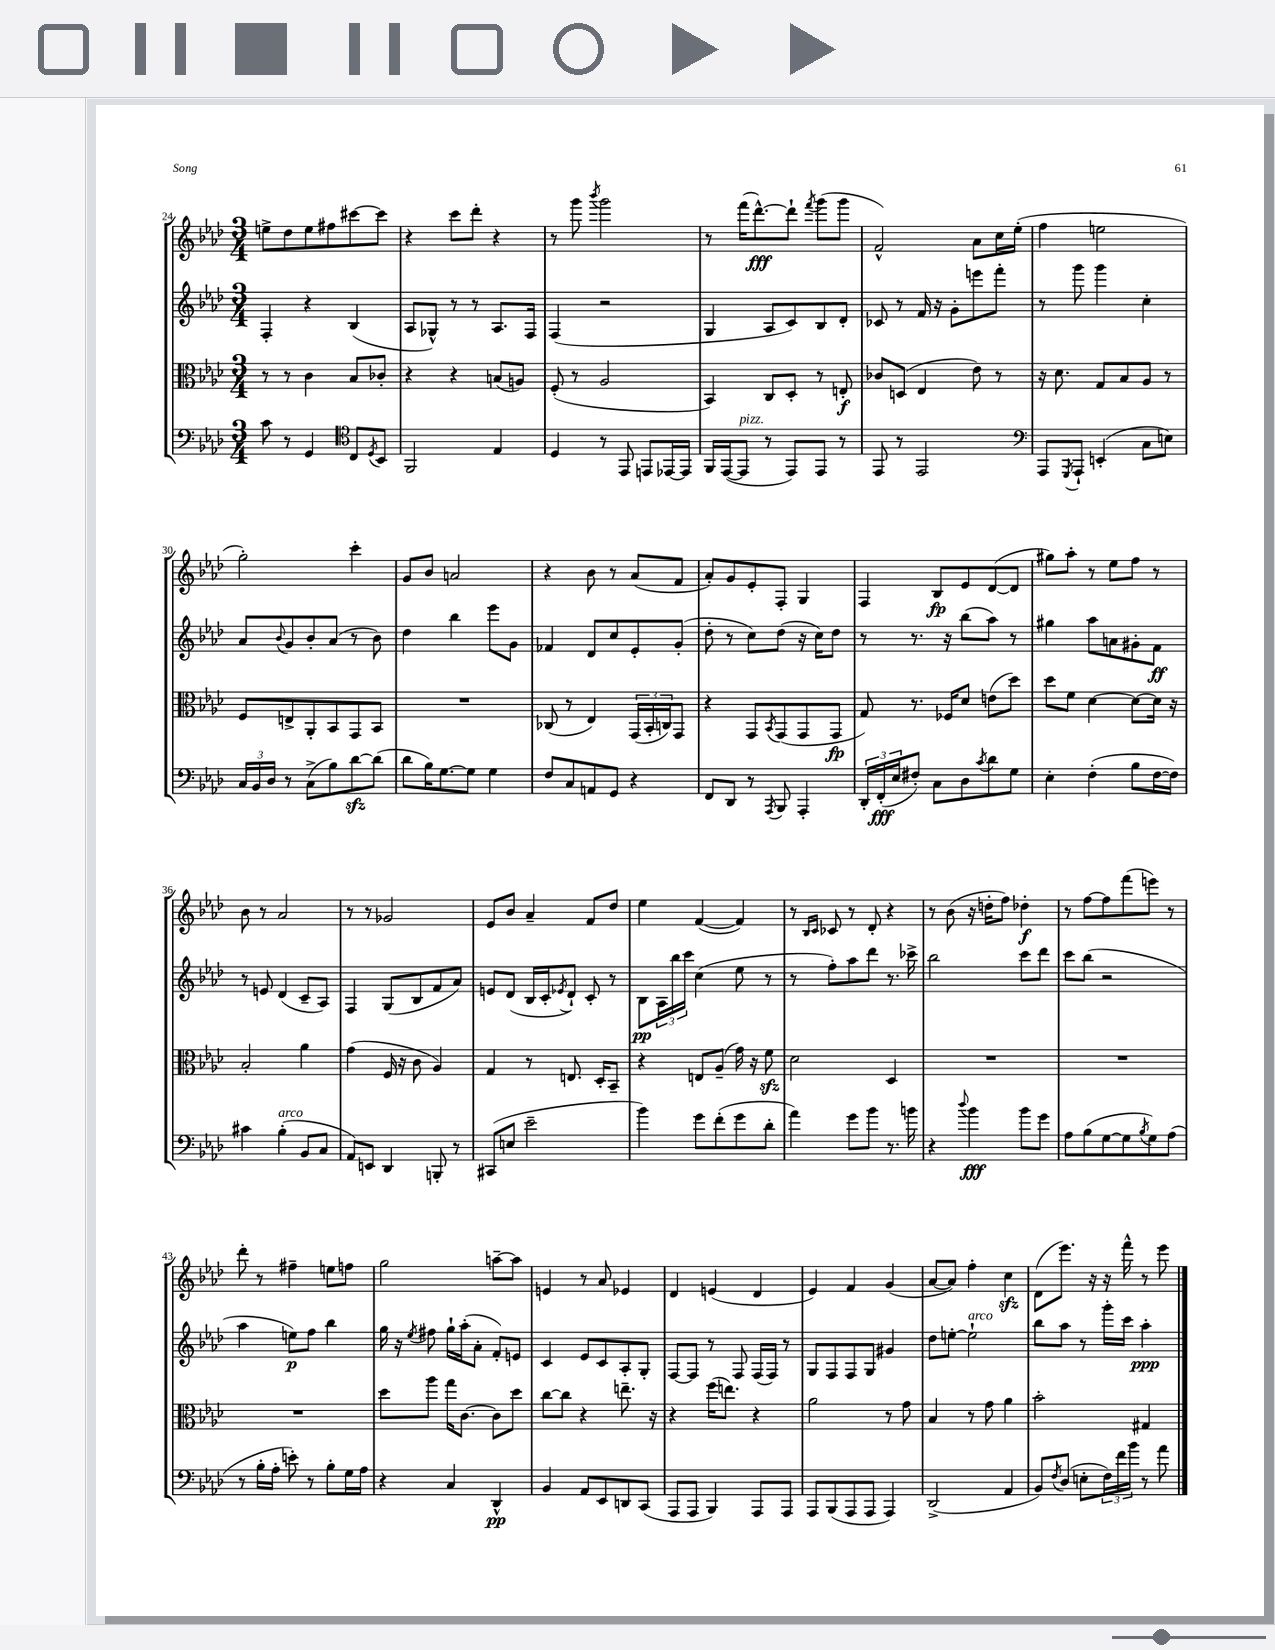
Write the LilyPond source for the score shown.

<<
\new StaffGroup <<
\new Staff = "s0" {
    \clef treble \key aes \major \numericTimeSignature \time 3/4
    e''8-> des''8 e''8 fis''8 cis'''8~ cis'''8 |
    r4 c'''8 des'''8-. r4 |
    r8 g'''8 \acciaccatura { bes'''8 } g'''2 |
    r8 f'''16( des'''8.~-^\fff) des'''8-! \acciaccatura { f'''8 } g'''8( g'''8 |
    f'2-^) aes'8 c''16 ees''16-.( |
    f''4 e''2 |
    g''2-.) c'''4-. |
    g'8 bes'8 a'2 |
    r4 bes'8 r8 aes'8( f'8 |
    aes'8-.) g'8 ees'8-. f8-. g4 |
    f4 bes8\fp ees'8 des'8~( des'8 |
    gis''8) aes''8-. r8 ees''8 f''8 r8 |
    bes'8 r8 aes'2 |
    r8 r8 ges'2 |
    ees'8 bes'8 aes'4-- f'8 des''8 |
    ees''4 f'4~( f'4) |
    r8 \grace { bes16 c'16 } ces'8 r8 des'8-. r4 |
    r8 bes'8( r16 d''16-. f''8) des''4-.\f |
    r8 f''8~ f''8 f'''8( e'''8) r8 |
    des'''8-. r8 fis''4-- e''8 f''8 |
    g''2 a''8~-- a''8 |
    e'4 r8 aes'8 ees'4 |
    des'4 e'4( des'4 |
    ees'4) f'4 g'4( |
    aes'8~ aes'8) f''4-. c''4\sfz |
    des'8( ees'''8.) r16 r16 f'''16-^ r8 ees'''8 \bar "|." |
}
\new Staff = "s1" {
    \clef treble \key aes \major \numericTimeSignature \time 3/4
    f4-. r4 bes4( |
    aes8 ges8-^) r8 r8 aes8. f16 |
    f4( r2 |
    g4 aes8 c'8) bes8 des'8-. |
    ces'8 r8 f'16 r16 g'8-. e'''8 f'''8-. |
    r8 g'''8 g'''4 c''4-. |
    aes'8 \appoggiatura { bes'8 } g'8 bes'8-. aes'8( r8 bes'8) |
    des''4 bes''4 ees'''8 g'8 |
    fes'4 des'8 c''8 ees'8-. g'8-.( |
    des''8-. r8 c''8) des''8( r16 c''16) des''8 |
    r8 r8. r16 bes''8( aes''8) r8 |
    gis''4 aes''8 a'8 gis'8-. f'8\ff |
    r8 e'8 des'4( c'8-- aes8) |
    f4 g8( bes8 f'8 aes'8) |
    e'8 des'8( bes16 c'16-. \acciaccatura { ees'8 } des'8-!) c'8-. r8 |
    bes8\pp \tuplet 3/2 { aes16 bes''16 c'''16 } c''4( ees''8 r8 |
    r8 f''8-.) aes''8 des'''8 r8. ces'''16-> |
    bes''2 c'''8 des'''8 |
    c'''8 bes''8( r2 |
    aes''4 e''8\p) f''8 bes''4 |
    g''16 r16 \acciaccatura { ees''8 } fis''8 g''16-! aes''16-.( aes'8-. f'8-.) e'8 |
    c'4 ees'8 c'8 aes8-. g8-. |
    f8~ f8 r8 f8 f16( f16) r8 |
    g8 f8 f8 g8 gis'4 |
    des''8 e''8~-. e''2-!^\markup { \italic "arco" } |
    bes''8 aes''8 r8 g'''16-. c'''16 aes''4-.\ppp \bar "|." |
}
\new Staff = "s2" {
    \clef alto \key aes \major \numericTimeSignature \time 3/4
    r8 r8 c'4 bes8 ces'8-. |
    r4 r4 b8( a8) |
    f8-.( r8 aes2 |
    bes,4) c8 des8-. r8 e8-.\f |
    ces'8 d8( ees4 ees'8) r8 |
    r16 des'8. g8 bes8 aes8 r8 |
    f8 e8-> aes,8-. bes,8 g,8 bes,8 |
    R2. |
    ces8( r8 ees4) \tuplet 3/2 { g,16( bes,16-. c16) } g,8 |
    r4 g,8 \acciaccatura { bes,8 } g,8( g,8 g,8\fp |
    g8) r8. fes16 des'8 e'8( des''8) |
    des''8 f'8 des'4~ des'8~ des'16 r16 |
    bes2-. aes'4 |
    g'4( f16 r16 c'8 aes4) |
    g4 r8 e8. des16-. bes,8-- |
    r4 e8 aes8--( g'16) r16 f'8\sfz |
    des'2 des4 |
    R2. |
    R2. |
    R2. |
    des''8 aes''8 g''16 c'8.~ c'8 des''8 |
    c''8~ c''8 r4 e''8.-- r16 |
    r4 f''16( e''8.) r4 |
    aes'2 r8 g'8 |
    bes4 r8 g'8 aes'4 |
    bes'2-. gis4 \bar "|." |
}
\new Staff = "s3" {
    \clef bass \key aes \major \numericTimeSignature \time 3/4
    c'8 r8 g,4 \clef tenor c8 \acciaccatura { des8 } bes,8 |
    f,2 ees4 |
    des4 r8 ees,8 e,8 ees,16~ ees,16 |
    f,16 ees,16~( ees,8^\markup { \italic "pizz." } r8 ees,8) ees,8 r8 |
    ees,8 r8 ees,2 |
    \clef bass aes,,8 \acciaccatura { g,,8 } aes,,8-! e,4-.( c8 e8) |
    \tuplet 3/2 { c16 bes,16 des16 } r8 c8->( bes8) des'8~\sfz des'8( |
    des'8 bes16) g8.~ g8 g4 |
    f8 c8 a,8 g,8 r4 |
    f,8 des,8 r8 \acciaccatura { aes,,8 } bes,,8 aes,,4-. |
    \tuplet 3/2 { des,16-. f,16-.\fff( ees16 } fis8-.) c8 des8 \acciaccatura { c'8 } des'8 g8 |
    ees4-. f4-.( bes8 f16~ f16) |
    cis'4 bes4-.^\markup { \italic "arco" }( bes,8 c8 |
    aes,8) e,8 des,4 b,,8-. r8 |
    cis,8( e8 ees'2-- |
    bes'4) g'8 f'8-.( g'8 des'8-. |
    aes'4) g'8 bes'8 r8. b'16 |
    r4 \appoggiatura { des''8 } bes'4\fff bes'8 g'8 |
    aes8 bes8( g8~ g8 \acciaccatura { bes8 } g8) aes8( |
    r8 bes16-. aes16-. e'8-.) r8 bes8-. g16 aes16 |
    r4 c4 des,4-^\pp |
    bes,4 aes,8 ees,8 d,8 c,8( |
    aes,,8 aes,,8 bes,,4) aes,,8 aes,,8 |
    aes,,8 bes,,8( aes,,8 aes,,8 aes,,4) |
    des,2->( aes,4 |
    bes,8) \acciaccatura { f8 } des8( e8-. \tuplet 3/2 { f16) f'16 bes'16 } r8 aes'8 \bar "|." |
}
>>
>>
\layout { \context { \Score currentBarNumber = #24 } }
